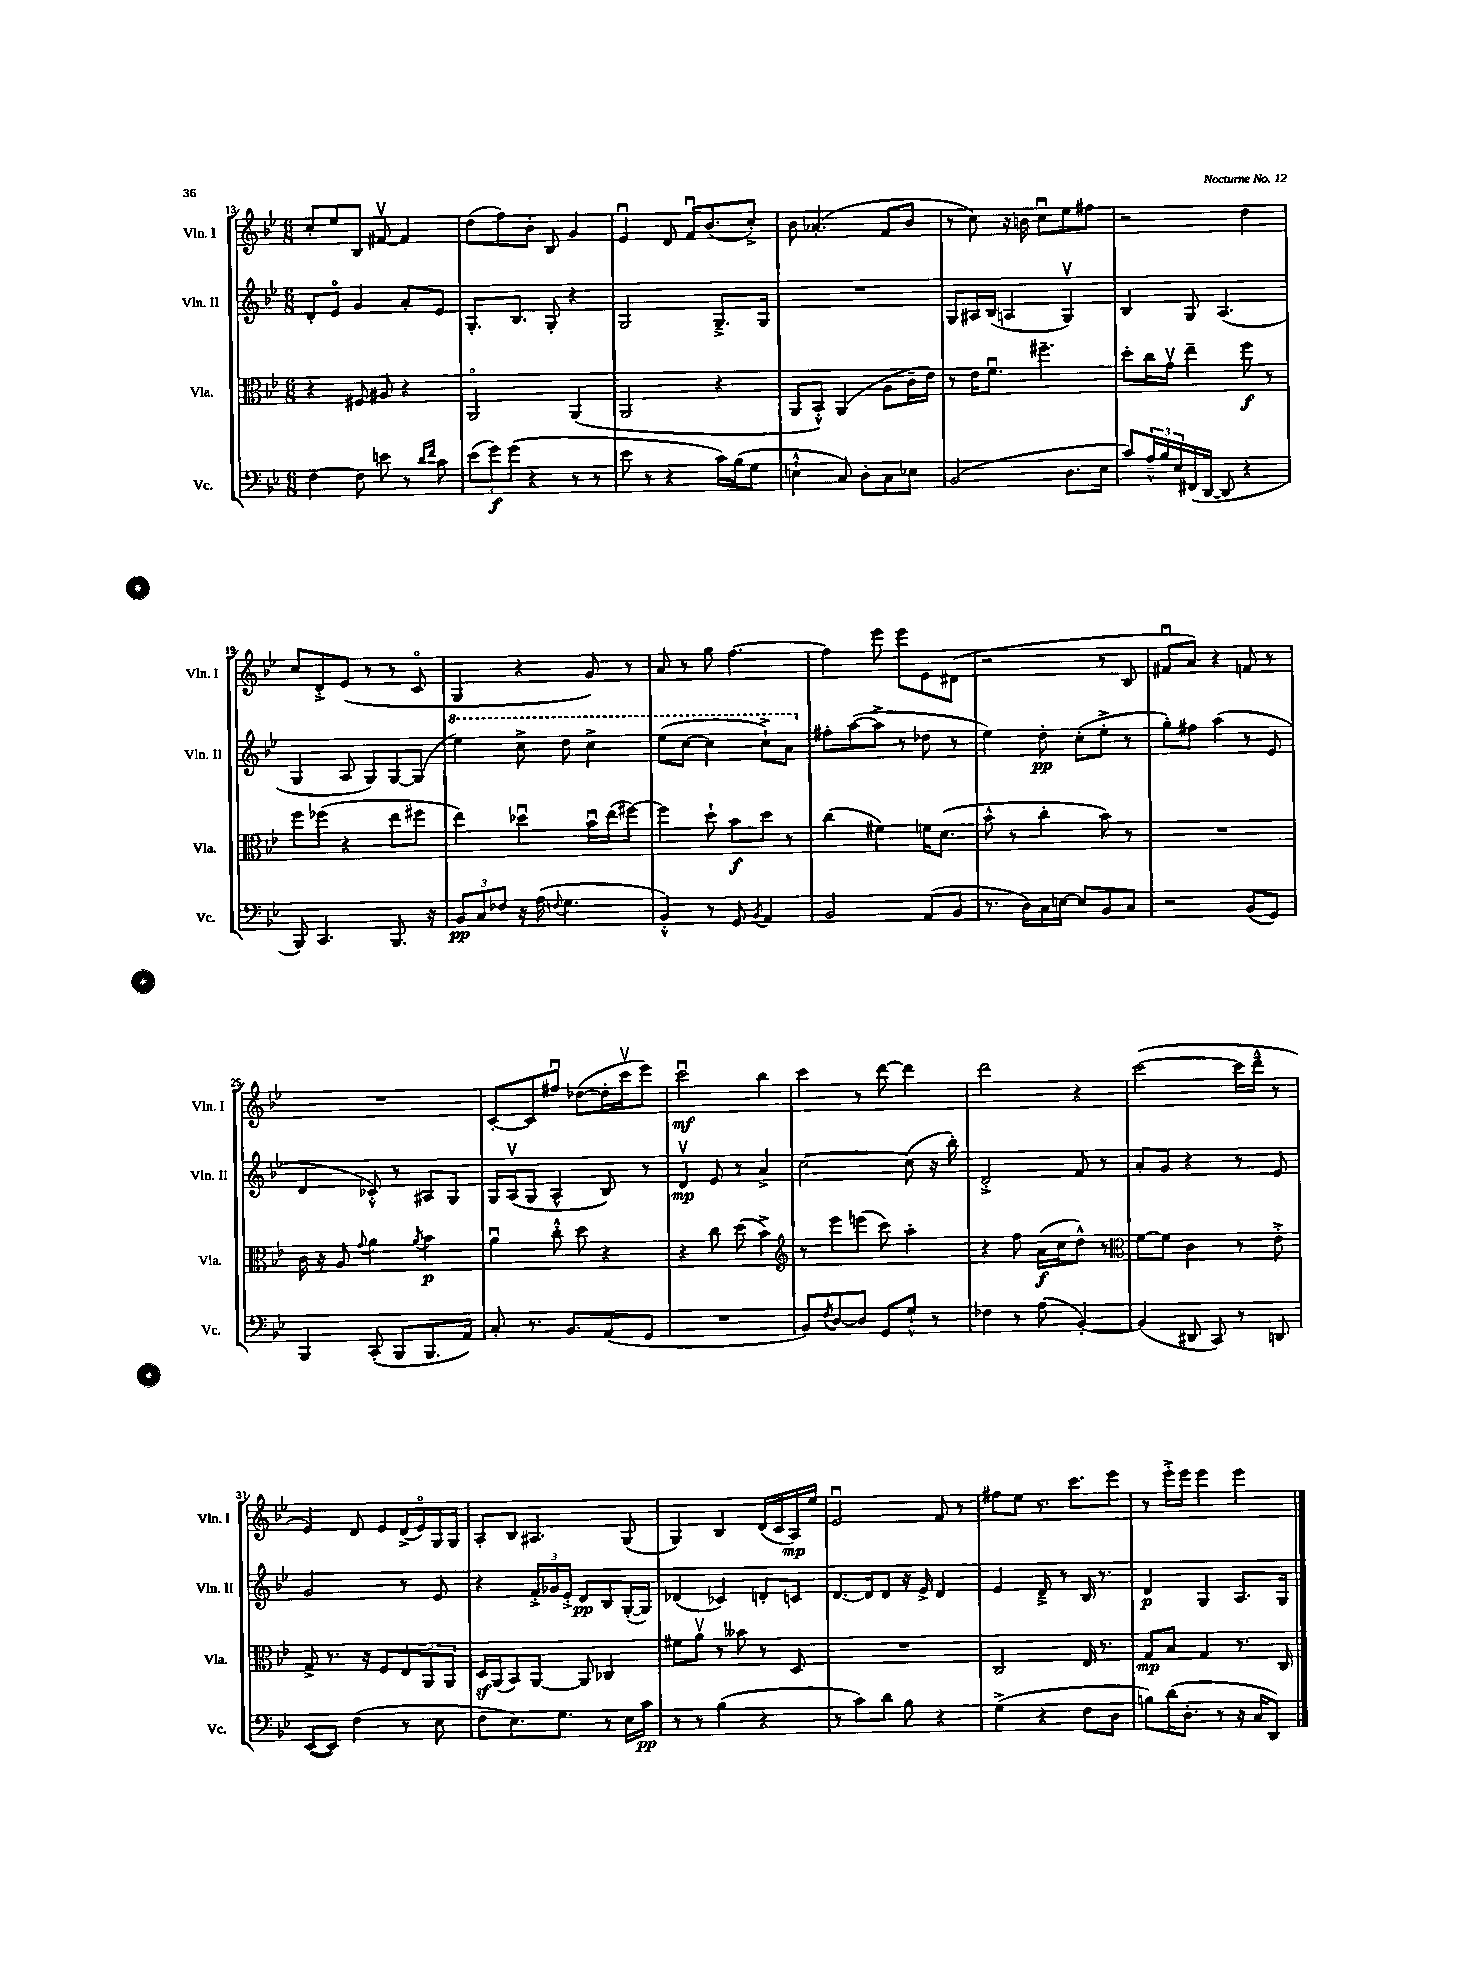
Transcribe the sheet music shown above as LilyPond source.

<<
\new StaffGroup <<
\new Staff = "s0" \with { instrumentName = "Vln. I" shortInstrumentName = "Vln. I" } {
    \clef treble \key bes \major \numericTimeSignature \time 6/8
    c''8-. ees''8 bes8 fis'8~\upbow fis'4 |
    d''8( f''8) bes'8-. bes8 g'4 |
    ees'4\downbow d'8 f'16\downbow bes'8.( c''8-.->) |
    bes'8 aes'4.-.( f'8 bes'8 |
    r8 c''8) r16 b'16 c''8\downbow ees''8 fis''8 |
    r2 d''4 |
    c''8 d'8-.-> ees'8( r8 r8 c'8\flageolet |
    g4 r4 g'8) r8 |
    a'8 r8 g''8 f''4.~ |
    f''4 ees'''8 ees'''8 ees'8 dis'8( |
    r2 r8 bes8 |
    fis'8\downbow a'8) r4 f'8 r8 |
    R2. |
    c'8~-. c'8 fis''8\downbow des''8~( des''16-. c'''16\upbow ees'''8) |
    c'''2\downbow\mf bes''4 |
    c'''4 r8 d'''8~ d'''4 |
    d'''2 r4 |
    c'''2~( c'''16 d'''16---^ r8 |
    ees'4) d'8 ees'8 d'16->( ees'16\flageolet) g16 g16 |
    a8-. bes8 ais4. g8( |
    g4) bes4 d'16( c'16 a16\mp) ees''16 |
    ees'2\downbow f'8 r8 |
    fis''8 ees''8 r8. c'''8. ees'''8 |
    r8 ees'''16-.-> ees'''16 ees'''4 ees'''4 \bar "|." |
}
\new Staff = "s1" \with { instrumentName = "Vln. II" shortInstrumentName = "Vln. II" } {
    \clef treble \key bes \major \numericTimeSignature \time 6/8
    d'8-. ees'8\flageolet g'4 a'8-. ees'8 |
    g8.-. bes8. g8-. r4 |
    g2 g8.---> g16 |
    R2. |
    g8 ais16 bes16( a4 g4\upbow) |
    bes4 g8 a4.( |
    g4 a8 g8) g8~ g8( |
    \ottava #1 ees'''4) c'''8-> d'''8 c'''4-> |
    ees'''8( c'''8~ c'''4 c'''8-!->) a''8 \ottava #0 |
    fis''8-. a''8~( a''8-> r8 des''8 r8 |
    ees''4) d''8-.\pp c''8-.( ees''8-.-> r8 |
    g''8-.) fis''8 a''4( r8 ees'8 |
    d'4 ces'8-.-^) r8 ais8 g8 |
    g16 a16\upbow( g8 a4-^ bes8) r8 |
    d'4\upbow\mp ees'8 r8 a'4-> |
    c''2~ c''8( r16 bes''16-.) |
    d'2-.-> f'8 r8 |
    a'8-. g'8 r4 r8 ees'8 |
    g'2 r8 ees'8 |
    r4 \tuplet 3/2 { f'16-.-> ges'16 ees'16-.-> } d'8\pp bes8 g16~-.( g16) |
    des'4( ces'4) d'8-. c'8 |
    d'8.~ d'16 d'8 r16 ees'16-> d'4 |
    ees'4 d'8---> r8 bes16 r8. |
    d'4\p g4 a8. g16 \bar "|." |
}
\new Staff = "s2" \with { instrumentName = "Vla." shortInstrumentName = "Vla." } {
    \clef alto \key bes \major \numericTimeSignature \time 6/8
    r4 fis8 ais8 r4 |
    a,2\flageolet a,4( |
    a,2 r4 |
    a,8 bes,8-.-^) a,4( a8 c'16-- ees'16) |
    r8 ees'16 f'8.\downbow fis''4.-- |
    d''8-. c''16 g'16\upbow ees''4-- f''8\f r8 |
    f''8 fes''8( r4 ees''8 fis''8 |
    ees''4) des''4\downbow bes'16\downbow ees''16( fis''8~) |
    fis''4 d''8-! bes'8\f d''8 r8 |
    c''4( fis'4) f'16 d'8.( |
    bes'8-^ r8 c''4-. bes'8) r8 |
    R2. |
    c'16 r16 a8 \appoggiatura { g'8 } a'4 \acciaccatura { a'8 } bes'4\p |
    a'4\downbow c''8-.-^ d''8 r4 |
    r4 c''8 d''8( bes'4->) |
    \clef treble r8 ees'''8 e'''8( c'''8) a''4-. |
    r4 f''8 a'16\f( c''16 d''8-^) r8 |
    \clef alto f'8~ f'8 c'4 r8 ees'8-.-> |
    g8-> r8. r16 f8 \tuplet 3/2 { ees8 a,8 a,8 } |
    d16\sf a,16( bes,8) a,8~ a,8 ces4 |
    fis'8 a'8\upbow r8 beses'8 r8 d8 |
    R2. |
    c2 ees16 r8. |
    g8\mp bes8 g4 r8. c16 \bar "|." |
}
\new Staff = "s3" \with { instrumentName = "Vc." shortInstrumentName = "Vc." } {
    \clef bass \key bes \major \numericTimeSignature \time 6/8
    f4~ f8 e'8 r8 \grace { d'16 f'16 } c'8 |
    \tuplet 3/2 { ees'8( g'8\f) g'8( } r4 r8 r8 |
    ees'8 r8 r4 c'16) bes16( g8 |
    e4-!-^ c8) d8-. c8 ees8 |
    bes,2( d8. ees16 |
    c'8) \tuplet 3/2 { a16---^ bes16 ees16 } fis,16( d,16~ d,8 r4 |
    bes,,8) c,4. bes,,8. r16 |
    \tuplet 3/2 { bes,8\pp c8 fes8 } r16 a16( \appoggiatura { f8 } g4. |
    bes,4-.-^) r8 g,8 \acciaccatura { bes,8 } a,4 |
    bes,2 a,8( bes,8 |
    r8. d16) c16 e16~ e8 bes,8 c8 |
    r2 bes,8( g,8) |
    bes,,4 c,8-.( bes,,8 bes,,8. a,16) |
    c8-. r8. bes,8. a,8( g,8 |
    R2. |
    bes,8) \acciaccatura { f8 } d8~ d8 g,8 g8-!-^ r8 |
    fes4 r8 a8( bes,4~-.) |
    bes,4( dis,8 c,8) r8 d,8 |
    ees,8~( ees,8) f4( r8 ees8 |
    f8 ees8.) g8. r8 ees16 c'16\pp |
    r8 r8 bes4( r4 |
    r8 c'8) d'8 bes8 r4 |
    g4->( r4 f8 d8 |
    b8) d'16( d8.-. r8 r16 c16 d,8) \bar "|." |
}
>>
>>
\layout { \context { \Score currentBarNumber = #13 } }
